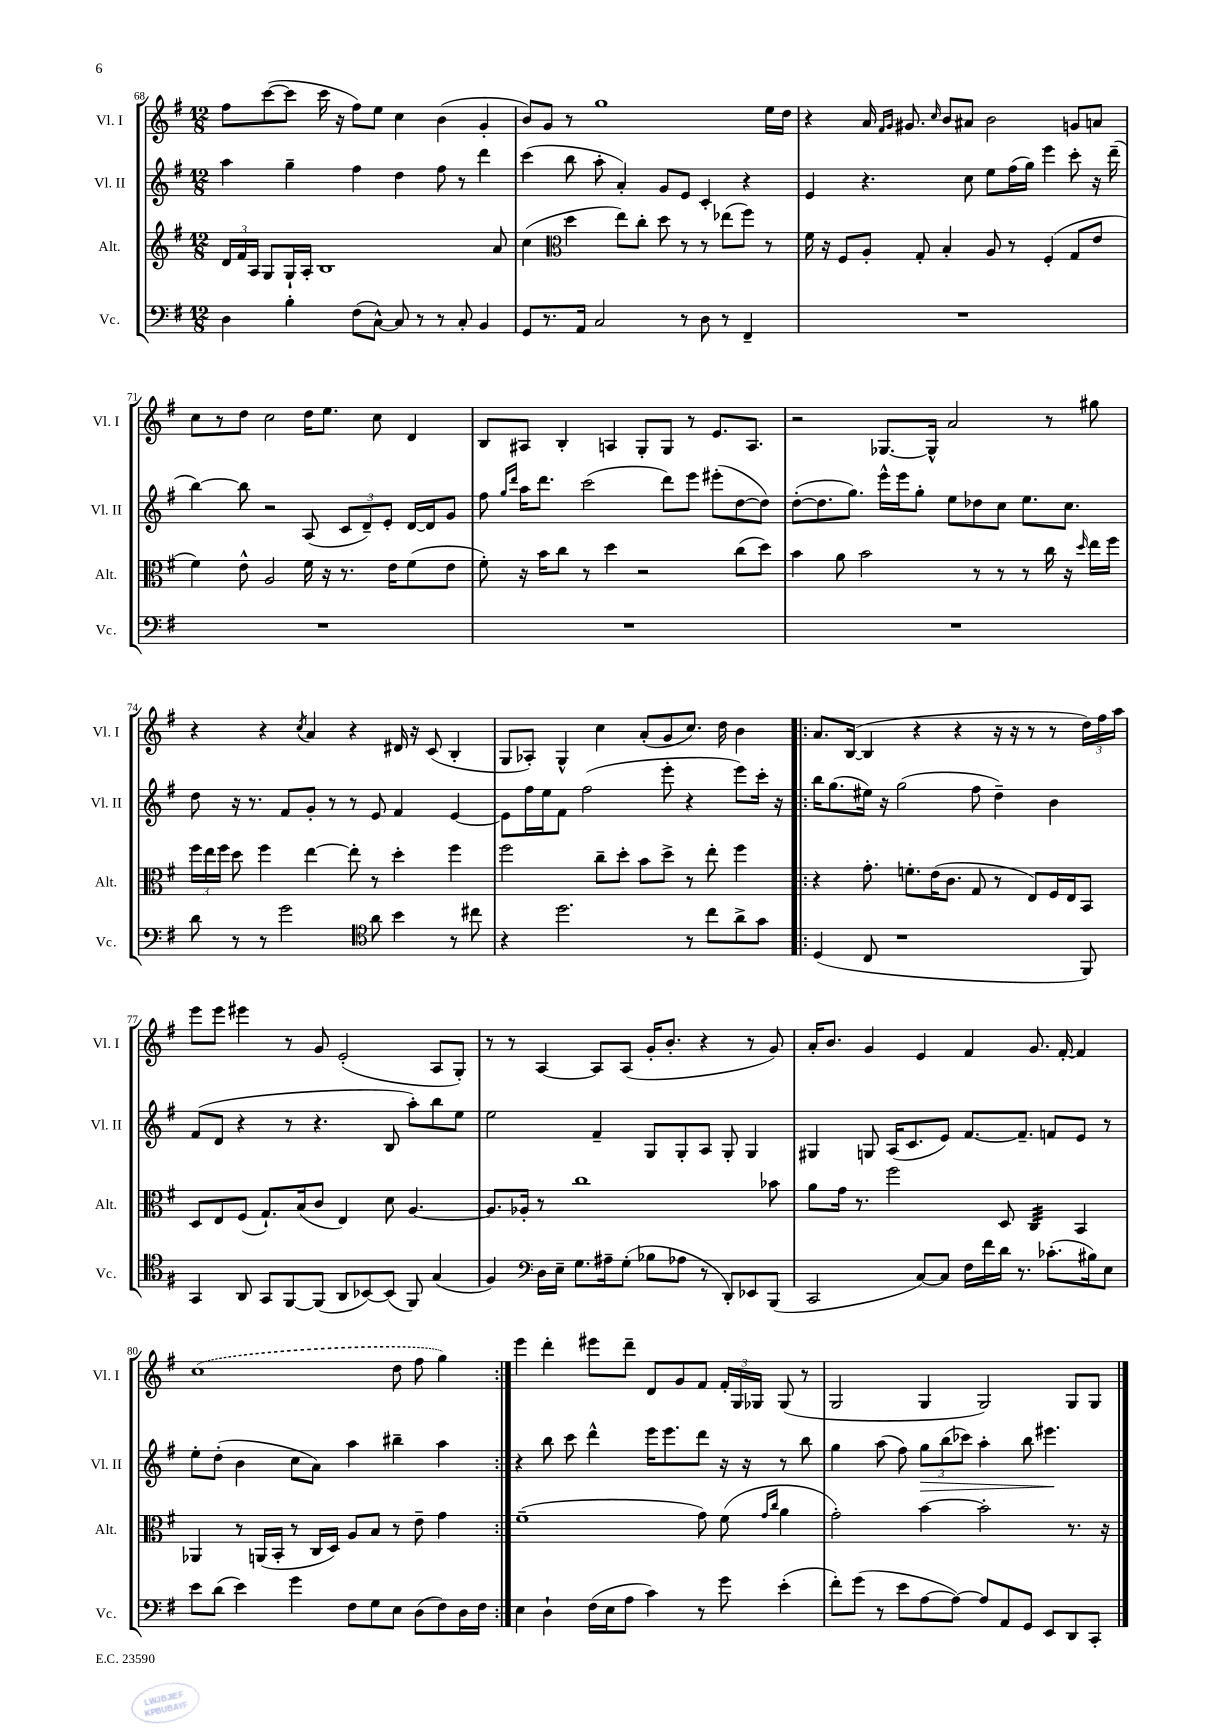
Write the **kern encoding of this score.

**kern	**kern	**kern	**dynam	**kern
*part4	*part3	*part2	*part2	*part1
*staff4	*staff3	*staff2	*staff2	*staff1
*I"Vc.	*I"Alt.	*I"Vl. II	*	*I"Vl. I
*I'Vc.	*I'Alt.	*I'Vl. II	*	*I'Vl. I
*clefF4	*clefG2	*clefG2	*	*clefG2
*k[f#]	*k[f#]	*k[f#]	*	*k[f#]
*M12/8	*M12/8	*M12/8	*	*M12/8
=68	=68	=68	=68	=68
4D\	24d/LL	4aa\	.	8ff#\L
.	24f#/	.	.	.
.	24A/JJ	.	.	.
.	8G/L	.	.	([8ccc\
4B'\	16G`/L	4gg~\	.	8ccc\J]
.	16A'/JJ	.	.	.
.	1B	.	.	16ccc\
.	.	.	.	16r
(8F#\L	.	4ff#\	.	8ff#\L)
[8C^^\J)	.	.	.	8ee\J
8C/]	.	4dd\	.	4cc\
8r	.	.	.	.
8r	.	8ff#\	.	(4b\
8C'/	.	8r	.	.
4BB/	.	4ddd\	.	4g'/
.	8a/	.	.	.
=69	=69	=69	=69	=69
8GG/L	(4cc\	(4ccc\	.	8b/L)
8.r	.	.	.	8g/J
*	*clefC3	*	*	*
.	4dd\	8bb\	.	8r
16AA/Jk	.	.	.	.
2C/	.	8aa'\	.	1gg
.	8ee\L)	4a'/)	.	.
.	8cc'\J	.	.	.
.	8dd\	8g/L	.	.
8r	8r	8e/J	.	.
8D\	8r	4c'/	.	.
8r	(8ee-X\L	.	.	.
4FF#~/	8ff#\J)	4r	.	.
.	8r	.	.	16ee\LL
.	.	.	.	16dd\JJ
=70	=70	=70	=70	=70
1.r	16f#\	4e/	.	4r
.	16r	.	.	.
.	8F#/L	.	.	.
.	8A'/J	4.r	.	16a/
.	.	.	.	16qqf#/LL
.	.	.	.	16qqg/JJ
.	.	.	.	8.g#X/
.	8G'/	.	.	.
.	.	.	.	16qqcc/
.	4B'/	.	.	8b/L
.	.	8cc\	.	8a#X/J
.	8A/	8ee\L	.	2b\
.	8r	(16ff#\L	.	.
.	.	16gg\JJ)	.	.
.	(4F#'/	4eee\	.	.
.	8G/L	8ccc'\	.	8gn/L
.	8e/J	16r	.	8an/J
.	.	(16ddd~\	.	.
!!LO:LB:g=z
=71	=71	=71	=71	=71
1.r	4f#\)	[4bb\)	.	8cc\L
.	.	.	.	8r
.	8e^^\	8bb\]	.	8dd\J
.	2A/	2r	.	2cc\
.	16f#\	(8A/	.	16dd\KL
.	16r	.	.	8.ee\J
.	8.r	12c/L	.	.
.	.	12d~/)	.	.
.	.	.	.	8cc\
.	.	12e'/J	.	.
.	16e\KL	.	.	.
.	(8f#\	[16d/LL	.	4d/
.	.	16d/J]	.	.
.	8e\J	8g/J	.	.
=72	=72	=72	=72	=72
1.r	8f#'\)	8ff#\	.	8B/L
.	.	16qqgg/LL	.	.
.	.	16qqddd/JJ	.	.
.	16r	16aa\KL	.	8A#X/J
.	16b\KL	8.ddd\J	.	.
.	8cc\J	.	.	4B'/
.	8r	(2ccc\	.	.
.	4dd\	.	.	4An/
.	2r	.	.	8G'/L
.	.	8ddd\L)	.	8G/J
.	.	8eee\J	.	8r
.	.	(8eee#X'\L	.	8.e/L
.	(8cc\L	[8dd\	.	.
.	.	.	.	8.A/J
.	8dd\J)	8dd\J])	.	.
=73	=73	=73	=73	=73
1.r	4b\	([8dd'\L	.	2r
.	.	8.dd\]	.	.
.	8a\	.	.	.
.	.	8.gg\J)	.	.
.	2b\	.	.	.
.	.	16eee^^\LL	.	[8.G-X/L
.	.	16eee\J	.	.
.	.	8gg'\J	.	.
.	.	.	.	16G-^^/Jk]
.	.	8ee\L	.	2a/
.	8r	8dd-X\	.	.
.	8r	8cc\J	.	.
.	8r	8.ee\L	.	.
.	16cc\	.	.	8r
.	16r	8.cc\J	.	.
.	16qqdd/	.	.	.
.	16ee\LL	.	.	8gg#X\
.	16ff#\JJ	.	.	.
!!LO:LB:g=z
=74	=74	=74	=74	=74
8d\	24ff#\LL	8dd\	.	4r
.	24ee\	.	.	.
.	24ff#\JJ	.	.	.
8r	8dd\	16r	.	.
.	.	8.r	.	.
8r	4ff#\	.	.	4r
2g\	.	8f#/L	.	.
.	.	.	.	8qcc/
.	[4ee\	8g'/J	.	4a/
.	.	8r	.	.
.	8ee'\]	8r	.	4r
*clefC4	*	*	*	*
8a\	8r	8e/	.	.
4b\	4dd'\	4f#/	.	16d#X/
.	.	.	.	16r
.	.	.	.	(8c/
8r	4ff#\	[4e/	.	4B'/
8cc#X\	.	.	.	.
=75	=75	=75	=75	=75
4r	2ff#\	8e\L]	.	8G/L
.	.	16ff#\L	.	8A-X'/J)
.	.	16ee\J	.	.
2.dd\	.	8f#\J	.	4G^^/
.	.	(2ff#\	.	.
.	8cc~\L	.	.	4cc\
.	8dd'\J	.	.	.
.	8b\L	.	.	(8a'/L
.	8dd^\J	8eee'\	.	8g/
8r	8r	4r	.	8.cc/J)
8cc\L	8ee'\	.	.	.
.	.	.	.	16dd\
8a^\	4ff#\	8eee\L)	.	4b\
8g\J	.	16ccc'\Jk	.	.
.	.	16r	.	.
=76!|:	=76!|:	=76!|:	=76!|:	=76!|:
(4D/	4r	16bb\KL	.	8.a/L
.	.	(8.gg\	.	.
.	.	.	.	([16B/Jk
8C/	8.g'\	16ee#X\Jk)	.	4B/]
.	.	16r	.	.
1r	.	(2gg\	.	.
.	8.fn'\L	.	.	.
.	.	.	.	4r
.	(16e\K	.	.	.
.	8.c\J	.	.	.
.	.	.	.	4r
.	8G/	8ff#\	.	.
.	8r	4dd~\)	.	16r
.	.	.	.	16r
.	8E/L)	.	.	8r
.	16F#/L	4b\	.	8r
.	16E/J	.	.	.
8FF#/)	8BB/J	.	.	24dd\LL)
.	.	.	.	24ff#\
.	.	.	.	24aa\JJ
!!LO:LB:g=z
=77	=77	=77	=77	=77
4GG/	8D/L	(8f#/L	.	8eee\L
.	8E/	8d/J	.	8eee\J
8AA/	(8F#/J	4r	.	4eee#X\
8GG/L	8.G`/L)	.	.	.
[8FF#/	.	8r	.	8r
.	(16B/k	.	.	.
(8FF#/J]	8c/J	4.r	.	8g/
8AA/L	4E/)	.	.	(2e'/
[8BB-X/)	.	.	.	.
(8BB-/J]	8d\	8B/	.	.
8FF#/)	[4.A/	8aa'\L)	.	.
(4G/	.	8bb\	.	8A/L
.	.	8ee\J	.	8G'/J)
=78	=78	=78	=78	=78
4F#/)	8.A/L]	2ee\	.	8r
.	.	.	.	8r
.	16A-X'/Jk	.	.	.
*clefF4	*	*	*	*
16D\LL	8r	.	.	[4A/
16E~\JJ	.	.	.	.
8.G\L	1cc	.	.	.
.	.	4f#~/	.	8A/L]
16A#X~\k	.	.	.	.
(8G'\J	.	.	.	(8A/J
8B-X\L	.	8G/L	.	16g'/KL
.	.	.	.	8.b'/J
8A-X\J	.	8G'/	.	.
8r	.	8A/J	.	4r
8DD'/L)	.	8G'/	.	.
8EE-X/	.	4G/	.	8r
(8BBB/J	8b-X\	.	.	8g/)
=79	=79	=79	=79	=79
2CC/	8a\L	4G#X/	.	16a'/KL
.	.	.	.	8.b/J
.	16g\Jk	.	.	.
.	8.r	.	.	.
.	.	8Gn/	.	4g/
.	2ff#\	(16A/KL	.	.
.	.	8.c/	.	.
[8C/L)	.	.	.	4e/
8C/J]	.	8e/J)	.	.
16F#\LL	.	[8.f#/L	.	4f#/
16f#\	.	.	.	.
16d\JJ	8D/	.	.	.
8.r	.	8.f#~/J]	.	.
*	*tremolo	*	*	*
.	32C/LLL	.	.	8.g/
.	32C/	.	.	.
.	32C/	.	.	.
.	32C/	.	.	.
(8.c-X'\L	32C/	8fn/L	.	.
.	32C/	.	.	.
.	32C/	.	.	[16f#'/
.	32C/JJJ	.	.	.
*	*Xtremolo	*	*	*
.	4BB/	8e/J	.	4f#/]
16B#X\k)	.	.	.	.
8E\J	.	8r	.	.
!!LO:LB:g=z
=80	=80	=80	=80	=80
8e\L	4AA-X/	8ee'\L	.	(1cc
(8d\J	.	(8dd'\J	.	.
4e\)	8r	4b\	.	.
.	(16AAn/LL	.	.	.
.	16BB'/JJ	.	.	.
4g\	8r	8cc\L	.	.
.	16C/LL	8a\J)	.	.
.	16D/JJ)	.	.	.
8F#\L	8A/L	4aa\	.	.
8G\	8B/J	.	.	.
8E\J	8r	4bb#X~\	.	8dd\
(8D\L	8e~\	.	.	8ff#\
8F#\)	4g\	4aa\	.	4gg\)
16D\L	.	.	.	.
16F#\JJ	.	.	.	.
=81:|!	=81:|!	=81:|!	=81:|!	=81:|!
4E\	(1f#~	4r	.	4eee\
4D`\	.	8bb\	.	4ddd'\
.	.	8ccc\	.	.
(16F#\LL	.	4ddd^^\	.	8eee#X\L
16E\J	.	.	.	.
8A\J	.	.	.	8ddd~\J
4c\)	.	16eee\KL	.	8d/L
.	.	8.eee\	.	.
.	.	.	.	8g/
8r	8g\)	8ddd\J	.	8f#/J
8g\	(8f#\	16r	.	24f#'/LL
.	.	.	.	24G/
.	.	16r	.	.
.	.	.	.	24G-X/JJ
.	16qqg/LL	.	.	.
.	16qqcc/JJ	.	.	.
(4e'\	4a\	8r	.	(8G-/
.	.	8bb\	.	8r
=82	=82	=82	=82	=82
8f#'\L)	2g'\)	4gg\	.	2G/
(8g\J	.	.	.	.
8r	.	(8aa\	.	.
8e\L	.	8ff#\)	.	.
!	!	!	!LO:HP:b	!
[8A\	[4b\	12gg\L	>	4G/
.	.	(12bb\	.	.
8A\J_)	.	.	.	.
.	.	12ccc-X\J)	.	.
8A/L]	2b'\]	4aa'\	.	2G/)
8AA/	.	.	.	.
8GG/J	.	8bb\	.	.
8EE/L	.	4.eee#X\	.	.
8DD/	8.r	.	.	8G/L
8CC'/J	.	.	.	8G/J
.	16r	.	.	.
.	.	.	]	.
==	==	==	==	==
*-	*-	*-	*-	*-
